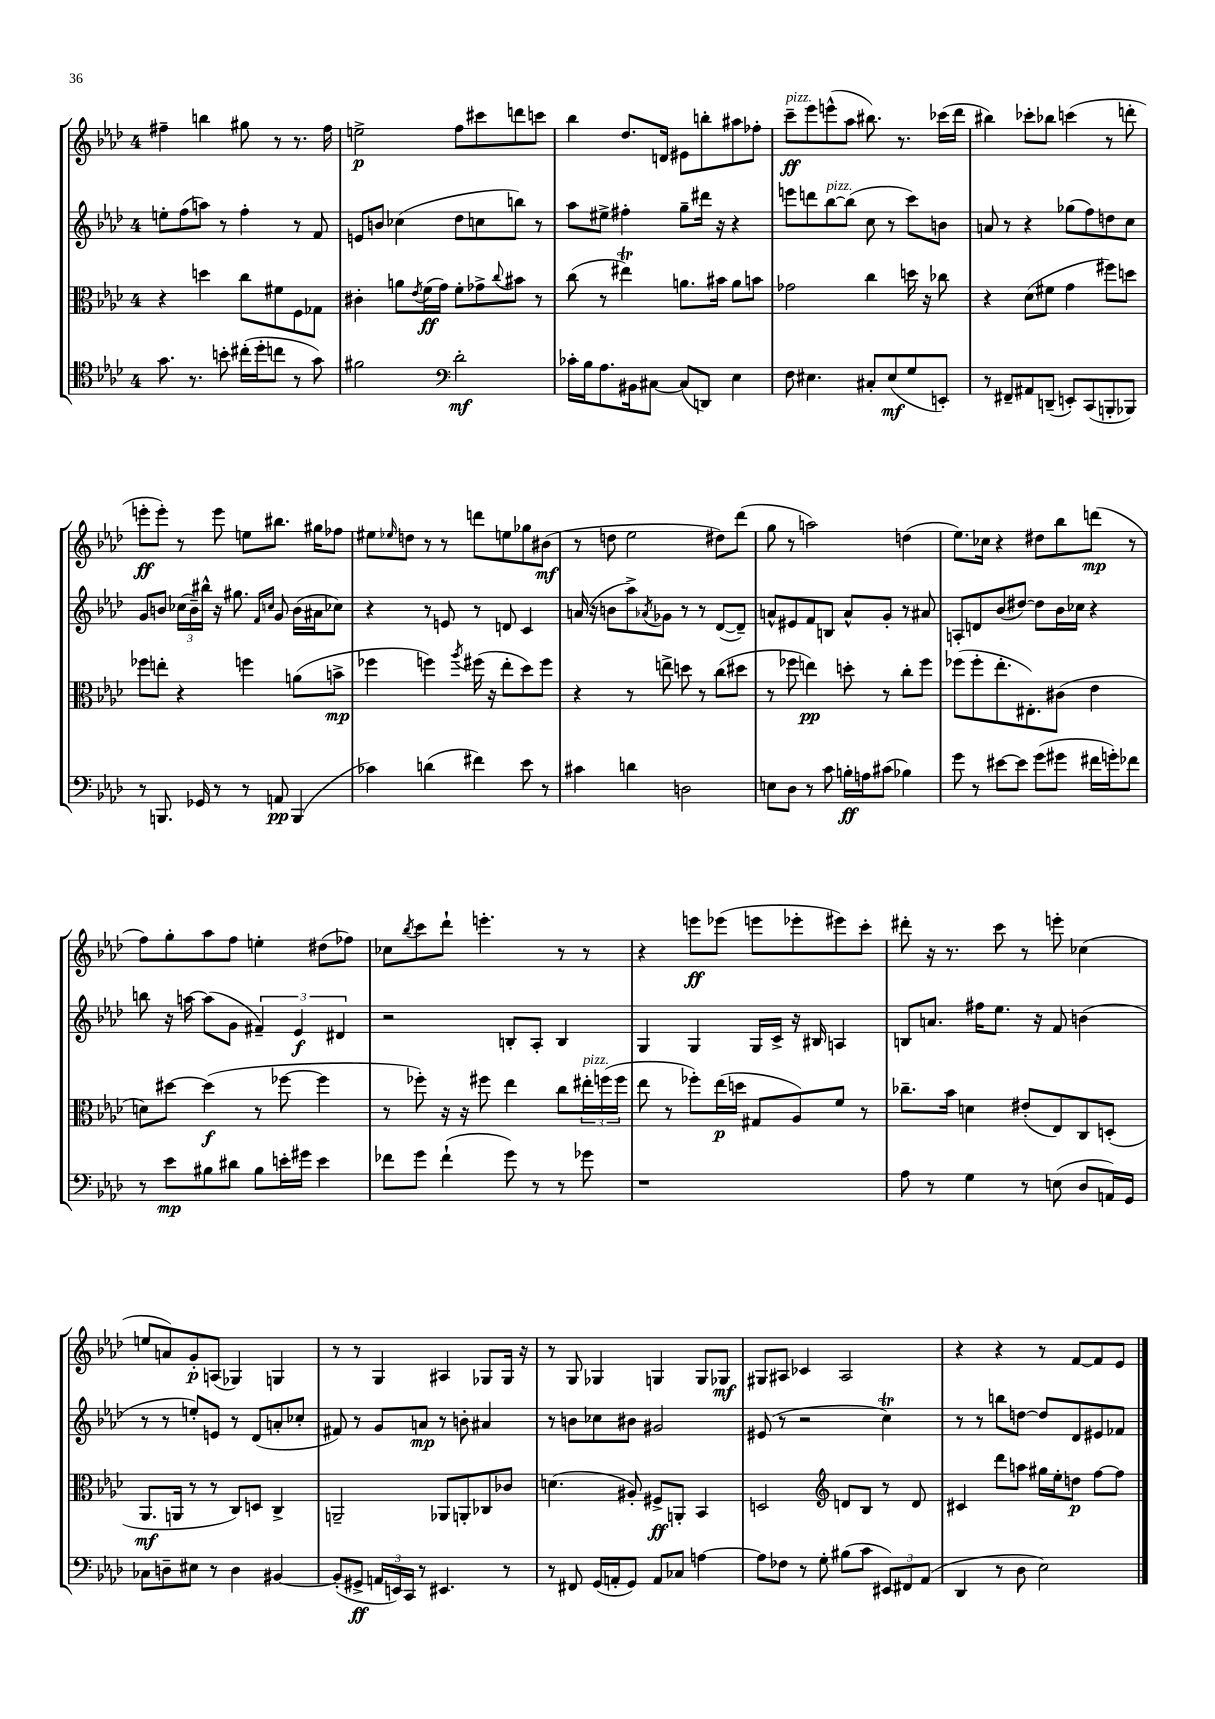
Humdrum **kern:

**kern	**kern	**kern	**kern
*staff4	*staff3	*staff2	*staff1
*clefC4	*clefC3	*clefG2	*clefG2
*k[b-e-a-d-]	*k[b-e-a-d-]	*k[b-e-a-d-]	*k[b-e-a-d-]
*M4/4	*M4/4	*M4/4	*M4/4
8.g	4r	8ee'	4ff#~
.	.	(8ff	.
8.r	.	.	.
.	4dd	8aa)	4bb
8b'	.	8r	.
(16cc#'	8cc	4ff'	8gg#
16dd-'	.	.	.
8cc	8f#	.	8r
8r	8F	8r	8.r
8g)	8G-	8f	.
.	.	.	16ff#
=	=	=	=
2f#	4c#'	8e	2ee^
.	.	8b	.
.	8a	(4cc-	.
.	8qe-	.	.
.	(16f	.	.
.	16g)	.	.
*clefF4	*	*	*
2d-'	8f'	8dd-	8ff
.	8g-^	8cc	8ccc#
.	8qqcc	.	.
.	8b#	8bb)	8ddd
.	8r	8r	8ccc
=	=	=	=
16c-'	(8cc	8aa-	4bb-
16B-	.	.	.
8.A-	8r	8ee#^	.
.	4ee#)	4ff#'	8.dd-
16BB#	.	.	.
[8C#	.	.	.
.	.	.	16d
(8C#]	8.a	8gg~	8e#
8DD)	.	16ddd#	8bb'
.	16b#	16r	.
4E-	8a	4r	8aa#
.	8b	.	8ff-'
=	=	=	=
8F	2g-	8eee	8ccc~
4.E#	.	8ddd	8eee-
.	.	[8bb-	(8eee^^
.	.	(8bb-]	8aa-
8C#'	4cc	8cc	8.bb#)
(8E#	.	8r	.
.	.	.	8.r
8G	16dd	8ccc)	.
.	16r	.	.
8EE')	8cc-	8b	(16ccc-
.	.	.	16ddd-
=	=	=	=
8r	4r	8a	4bb#)
8FF#~	.	8r	.
8AA#	(8d-	4r	8ccc-'
(8DD~	8f#	.	8bb-
8EE')	4g	(8gg-	(4ccc
(8CC	.	8ff)	.
8BBB'	8ff#)	8dd	8r
8BBB-)	8dd	8cc	8ddd'
=	=	=	=
8r	8ff-	8g	8eee'
8.BBB	8ee'	8b	8eee')
.	4r	(24cc-	8r
.	.	24b~)	.
16GG-	.	.	.
.	.	24bb#^^	.
8r	.	16r	8eee
.	.	8.gg#	.
8r	4ff	.	8ee
.	.	16qqf	.
.	.	16qqcc	.
8AA	.	8g	8.bb#
(4BBB	(8a	(16b	.
.	.	16a#	16gg#
.	8b^	8cc-)	8ff-
=	=	=	=
4c-)	4ff-	4r	8ee#
.	.	.	16qqee-
.	.	.	8dd
(4d	4ff)	8r	8r
.	.	8e	8r
.	8qaa-	.	.
4f#)	(16ff#	8r	8ddd
.	16r	.	.
.	8ee-'	8d	8ee
8e-	8dd-)	4c	8gg-
8r	8ff#	.	(8b#
=	=	=	=
4c#	4r	(16a	8r
.	.	16r	.
.	.	8b	8dd
4d	8r	8aa-^)	2ee-
.	.	8qa-	.
.	8ee^	8g-	.
2D	8dd	8r	.
.	8r	8r	.
.	(8cc	([8d-	8dd#)
.	8dd#	8d-~])	(8ddd-
=	=	=	=
8E	8r	8a^^	8gg
8D-	8ff-	8e#	8r
8r	4ee)	8f	2aa)
8c	.	8B	.
16B'	8dd'	8a^^	.
16A	.	.	.
(8c#	8r	8g'	.
4B-)	8cc'	8r	(4dd
.	8ff-	8a#	.
=	=	=	=
8g	(8ff-	8A'	8.ee-)
8r	8ff-'	8d	.
.	.	.	16cc-
[8e#	8.ee-'	(8b-	4r
8e#]	.	[8dd#)	.
.	8.E#')	.	.
(8g	.	8dd#]	8dd#
8g#	(8c#	16b-	8bb-
.	.	16cc-	.
16f#	4e-	4r	(8ddd
16g')	.	.	.
8f-	.	.	8r
=	=	=	=
8r	8d)	8bb	8ff)
8e-	[8dd#	16r	8gg'
.	.	[16aa	.
8B#	(4dd#]	(8aa]	8aa-
8d#	.	8g	8ff
8B#	8r	6f#~)	4ee'
16e'	[8ff-	.	.
.	.	6e-	.
16g#	.	.	.
4e	4ff-]	.	(8dd#
.	.	6d#	.
.	.	.	8ff-)
=	=	=	=
8f-	8r	2r	8cc-
.	.	.	8qbb-
8g	8ff-')	.	8ccc
(4f-`	16r	.	8ddd-`
.	16r	.	.
.	8ff#	.	4.eee'
8g)	4ee-	8B'	.
8r	.	8A-'	.
8r	8cc	4B	8r
8g-	24ee#'	.	8r
.	(24ff	.	.
.	24ff	.	.
=	=	=	=
1r	8ee-	4G	4r
.	8r	.	.
.	8ff-')	4G	8eee
.	(16ee-	.	(8eee-
.	16dd	.	.
.	8G#	16G	8eee
.	.	16c^	.
.	8A-)	16r	8eee-'
.	.	16B#	.
.	8f	4A	8eee#)
.	8r	.	8ccc'
=	=	=	=
8A-	8.cc-~	8B	8ddd#'
8r	.	8.a	16r
.	16b-	.	8.r
4G	4d	.	.
.	.	16ff#	.
.	.	8.ee-	8ccc
8r	(8e#'	.	8r
.	.	16r	.
(8E	8E-)	8f	8eee'
8D-	8C	(4b	(4cc-
16AA)	(8D'	.	.
16GG	.	.	.
=	=	=	=
8C-	8.AA-	8r	8ee
8D~	.	8r	8a)
.	16AA	.	.
8E#	8r	8ee')	8g'
8r	8r	8e	(8A
4D	8C)	8r	4G-)
.	8D	(8d-	.
[4BB#	4C^	8a'	4G
.	.	8cc-'	.
=	=	=	=
(8BB#']	2AA~	8f#)	8r
8GG#^	.	8r	8r
24AA	.	8g	4G
24EE)	.	.	.
24CC	.	.	.
8r	.	8a	.
4.EE#	8AA-	8r	4A#
.	8AA'	8b'	.
.	8C-	4a#	8G-
8r	8c-	.	16G-
.	.	.	16r
=	=	=	=
8r	(4.d	8r	8r
8FF#	.	8b	8G
(16GG	.	8cc-	4G-
16AA'	.	.	.
8GG)	8A#')	8b#	.
8AA	8F#^	2g#	4G
8C-	8AA'	.	.
[4A	4BB-	.	8G
.	.	.	8G-
=	=	=	=
8A]	2D	(8e#	8G#
8F-	.	8r	8A#
8r	.	2r	4c-
8G'	.	.	.
*	*clefG2	*	*
(8B#	8d	.	2A#
8c	8B-	.	.
12EE#)	8r	4cc)	.
12FF#	.	.	.
.	8d	.	.
(12AA-	.	.	.
=	=	=	=
4DD-	4c#	8r	4r
.	.	8r	.
8r	8ddd-	8bb	4r
8D-	8aa	[8dd	.
2E-)	16gg#	8dd]	8r
.	16ee-'	.	.
.	8dd	8d-	[8f
.	[8ff	8e#	8f]
.	8ff]	8f-	8e-
==	==	==	==
*-	*-	*-	*-
